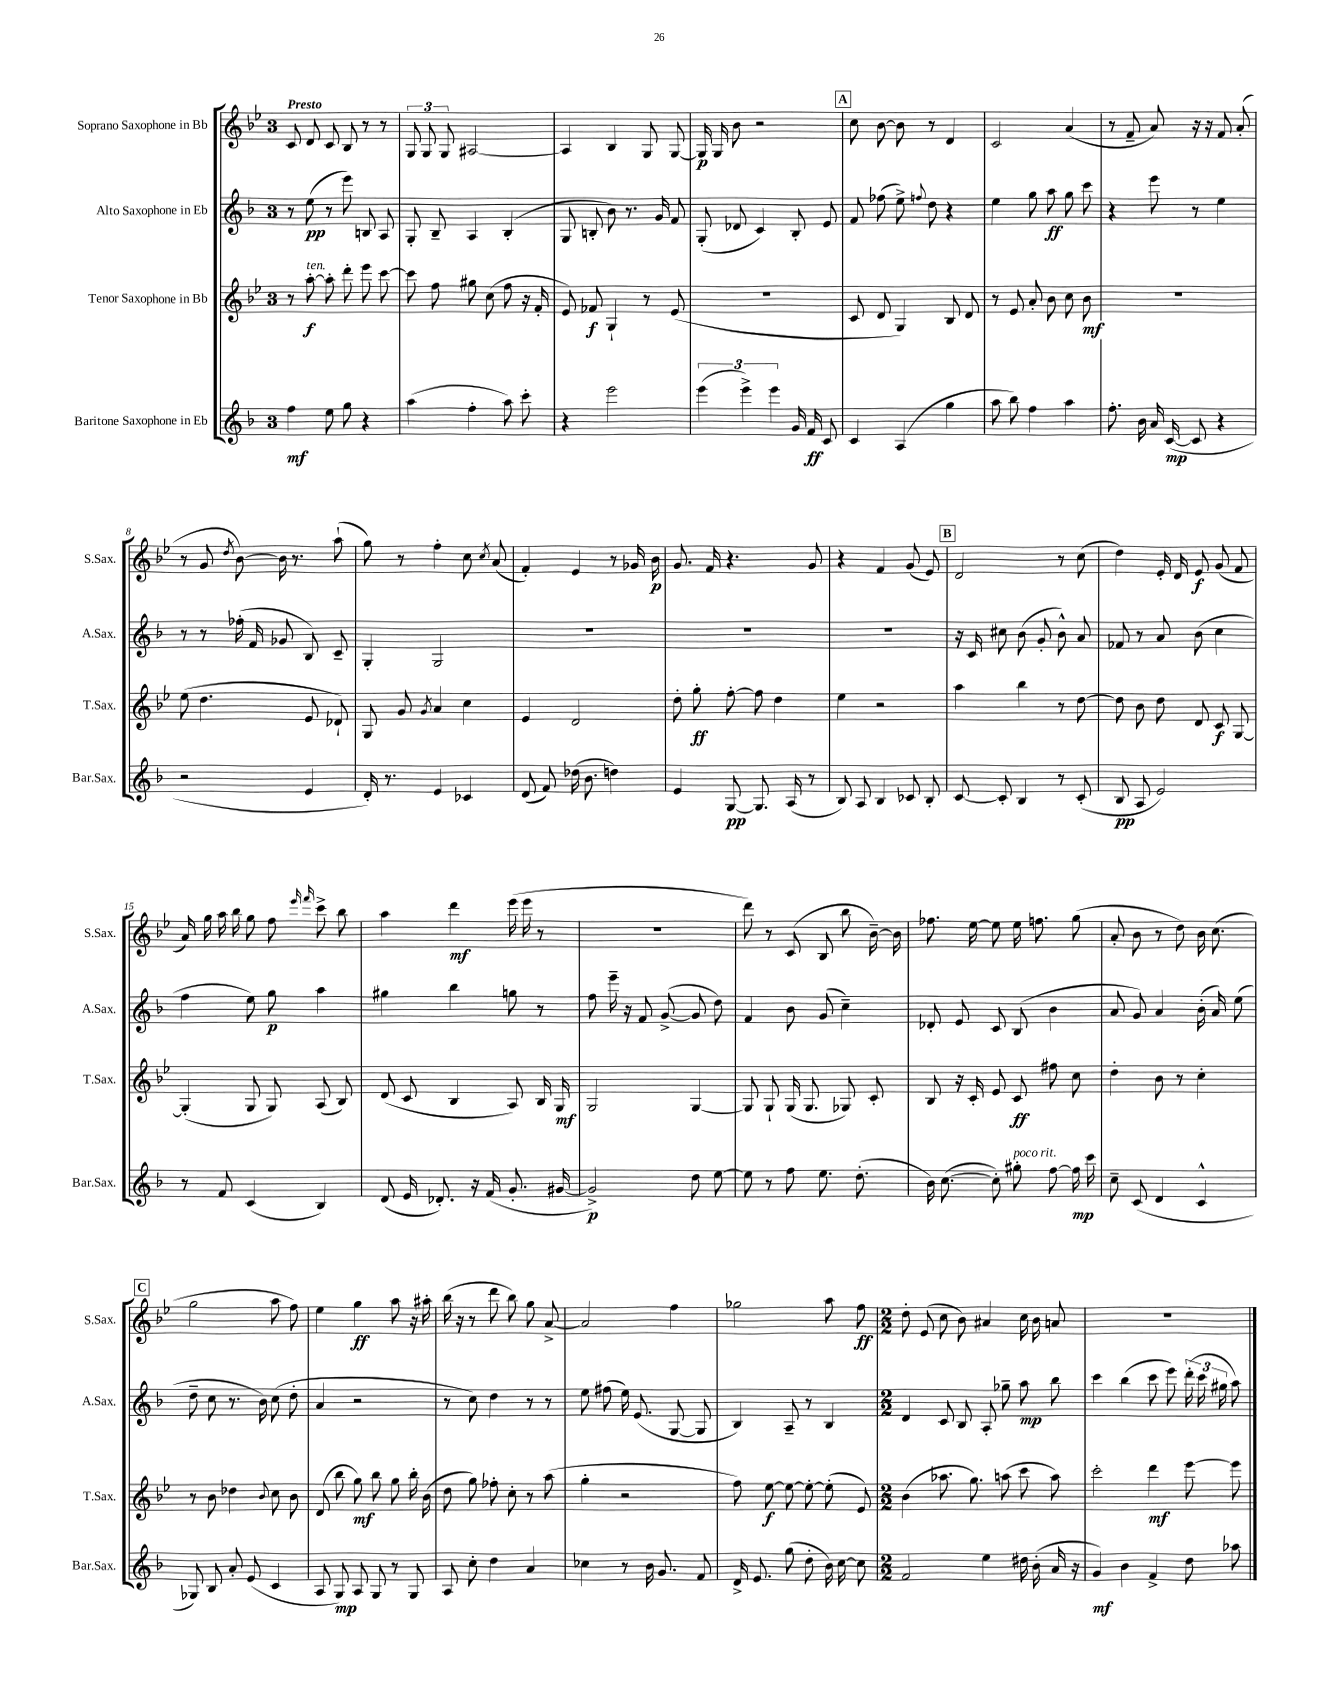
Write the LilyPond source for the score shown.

<<
\new StaffGroup <<
\new Staff = "s0" \with { instrumentName = "Soprano Saxophone in Bb" shortInstrumentName = "S.Sax." } {
    \clef treble \key bes \major \once \override Staff.TimeSignature.style = #'single-digit \time 3/4 \tempo "Presto"
    \autoBeamOff c'8 d'8 c'8 bes8 r8 r8 |
    \tuplet 3/2 { g8 g8 g8 } ais2~ |
    ais4 bes4 g8 g8~ |
    g16\p g16 bes'8 r2 |
    \mark \markup { \box "A" } c''8 bes'8~ bes'8 r8 d'4 |
    c'2 a'4( |
    r8 f'8-- a'8) r16 r16 f'8 a'8-.( |
    r8 g'8 \acciaccatura { d''8 } bes'8~) bes'16 r8. a''8-!( |
    g''8) r8 f''4-. c''8 \acciaccatura { c''8 } a'8( |
    f'4-.) ees'4 r8 ges'16 bes'16\p |
    g'8. f'16 r4. g'8 |
    r4 f'4 g'8( ees'8) |
    \mark \markup { \box "B" } d'2 r8 c''8( |
    d''4) ees'16-. d'16 ees'8\f g'8( f'8 |
    a'16) g''16 a''16 bes''16 g''8 f''8 \grace { ees'''16 f'''16 } c'''8-> bes''8 |
    a''4 d'''4\mf ees'''16( ees'''16 r8 |
    R2. |
    d'''8) r8 c'8( bes8 bes''8 bes'16~--) bes'16 |
    fes''8. ees''16~ ees''8 ees''16 f''8. g''8( |
    a'8-. bes'8 r8 d''8) bes'16 c''8.( |
    \mark \markup { \box "C" } g''2 a''8 f''8) |
    ees''4 g''4\ff a''8 r16 ais''16-. |
    bes''16( r16 r8 d'''8 bes''8) g''8 a'8~-> |
    a'2 f''4 |
    ges''2 a''8 f''8\ff |
    \numericTimeSignature \time 2/2 d''8-. ees'8( c''8 bes'8) ais'4 c''16 bes'16 a'8 |
    R1 \bar "|." |
}
\new Staff = "s1" \with { instrumentName = "Alto Saxophone in Eb" shortInstrumentName = "A.Sax." } {
    \clef treble \key f \major \once \override Staff.TimeSignature.style = #'single-digit \time 3/4
    \autoBeamOff r8 e''8\pp( r8 e'''8) b8 a8 |
    g8-. bes8-- a4 bes4-.( |
    g8 b8-. bes'8) r8. g'16 f'8 |
    g8-.( des'8 c'4) bes8-. e'8 |
    \mark \markup { \box "A" } f'8 fes''8( e''8->) \appoggiatura { f''8 } d''8 r4 |
    e''4 g''8 a''8\ff g''8 c'''8 |
    r4 e'''8 r8 e''4 |
    r8 r8 fes''16-.( f'16 ges'8 bes8) c'8-- |
    g4-. g2 |
    R2. |
    R2. |
    R2. |
    \mark \markup { \box "B" } r16 c'16 cis''8 bes'8( g'8-. bes'8-^) a'8 |
    fes'8 r8 a'8 bes'8( c''4 |
    f''4 e''8) g''8\p a''4 |
    gis''4 bes''4 g''8 r8 |
    f''8 e'''16-- r16 f'8 g'8~->( g'8 d''8) |
    f'4 bes'8 g'8( c''4--) |
    des'8-. e'8 c'8 bes8( bes'4 |
    a'8 g'8) a'4 bes'16-.( a'16) e''8( |
    \mark \markup { \box "C" } d''8-- c''8 r8. bes'16) c''8( d''8-. |
    a'4 r2 |
    r8 c''8) d''4 r8 r8 |
    e''8 fis''8( e''16) e'8.( g8~ g8 |
    bes4) a8-- r8 bes4 |
    \numericTimeSignature \time 2/2 d'4 c'8 bes8 a8-. ges''8-- a''8\mp bes''8 |
    c'''4 bes''4( c'''8 e'''8) \tuplet 3/2 { d'''16-.( c'''16 gis''16 } a''8) \bar "|." |
}
\new Staff = "s2" \with { instrumentName = "Tenor Saxophone in Bb" shortInstrumentName = "T.Sax." } {
    \clef treble \key bes \major \once \override Staff.TimeSignature.style = #'single-digit \time 3/4
    \autoBeamOff r8 a''8~-.\f^\markup { \italic "ten." } a''8-. d'''8-. ees'''8 c'''8~ |
    c'''8 f''8 gis''8 c''8( f''8 r16 f'16-. |
    ees'8) fes'8\f g4-! r8 ees'8( |
    R2. |
    \mark \markup { \box "A" } c'8 d'8 g4) bes8 d'8 |
    r8 ees'8 a'8-. bes'8 c''8 bes'8\mf |
    R2. |
    ees''8( d''4. ees'8 des'8-!) |
    g8 g'8 \acciaccatura { g'8 } a'4 c''4 |
    ees'4 d'2 |
    d''8-. g''8-.\ff f''8~-. f''8 d''4 |
    ees''4 r2 |
    \mark \markup { \box "B" } a''4 bes''4 r8 d''8~ |
    d''8 bes'8 d''8 d'8 c'8\f g8~ |
    g4-.( g8 g8) a8( bes8) |
    d'8( c'8 bes4 a8) bes16 g16\mf |
    g2 g4~ |
    g8 g8-! g16( g8. ges8) c'8-. |
    bes8 r16 c'16-. ees'8 c'8\ff fis''8 c''8 |
    d''4-. bes'8 r8 c''4-. |
    \mark \markup { \box "C" } r8 bes'8 des''4 \appoggiatura { bes'8 } c''8 bes'8 |
    d'8( bes''8 g''8\mf) bes''8 g''8 bes''16-. bes'16( |
    d''8 g''8) fes''8-. c''8-. r8 a''8( |
    g''4-. r2 |
    f''8) ees''8~\f ees''8~ ees''8~-. ees''8-.( ees'8) |
    \numericTimeSignature \time 2/2 bes'4( aes''8. g''8.) a''8( c'''8 a''8) |
    c'''2-. d'''4\mf ees'''8~ ees'''8 \bar "|." |
}
\new Staff = "s3" \with { instrumentName = "Baritone Saxophone in Eb" shortInstrumentName = "Bar.Sax." } {
    \clef treble \key f \major \once \override Staff.TimeSignature.style = #'single-digit \time 3/4
    \autoBeamOff f''4\mf e''8 g''8 r4 |
    a''4( f''4-. a''8) c'''8-. |
    r4 e'''2 |
    \tuplet 3/2 { e'''4( e'''4->) e'''4 } g'16 f'16\ff c'8 |
    \mark \markup { \box "A" } c'4 a4( g''4 |
    a''8 bes''8) f''4 a''4 |
    f''8.-. bes'16 a'16 c'16~\mp( c'8 r4 |
    r2 e'4 |
    d'16-.) r8. e'4 ces'4 |
    d'8( f'8) des''16( bes'8. d''4) |
    e'4 g8~\pp g8. a16( r8 |
    bes8) a8 bes4 ces'8 bes8-. |
    \mark \markup { \box "B" } c'8~ c'8-. bes4 r8 c'8-.( |
    bes8\pp a8 e'2) |
    r8 f'8 c'4( bes4) |
    d'8( e'16 des'8.-.) r16 f'16( g'8.-. gis'16~ |
    gis'2->\p) d''8 e''8~ |
    e''8 r8 f''8 e''8. d''8.-.( |
    bes'16) c''8.~( c''8-.) gis''8-.^\markup { \italic "poco rit." } f''8~ f''16\mp c'''16 |
    c''8-- c'8( d'4 c'4-^ |
    \mark \markup { \box "C" } ges8) bes8 a'8-. e'8( c'4 |
    a8 g8\mp) a8 g8 r8 g8 |
    a8 c''8-. d''4 a'4 |
    ces''4 r8 bes'16 g'8. f'8 |
    d'16-> e'8. g''8( d''8-. bes'16) c''16~ c''8 |
    \numericTimeSignature \time 2/2 f'2 e''4 dis''16 bes'16-.( a'16 r16 |
    g'4\mf) bes'4 f'4-> d''8 aes''8 \bar "|." |
}
>>
>>
